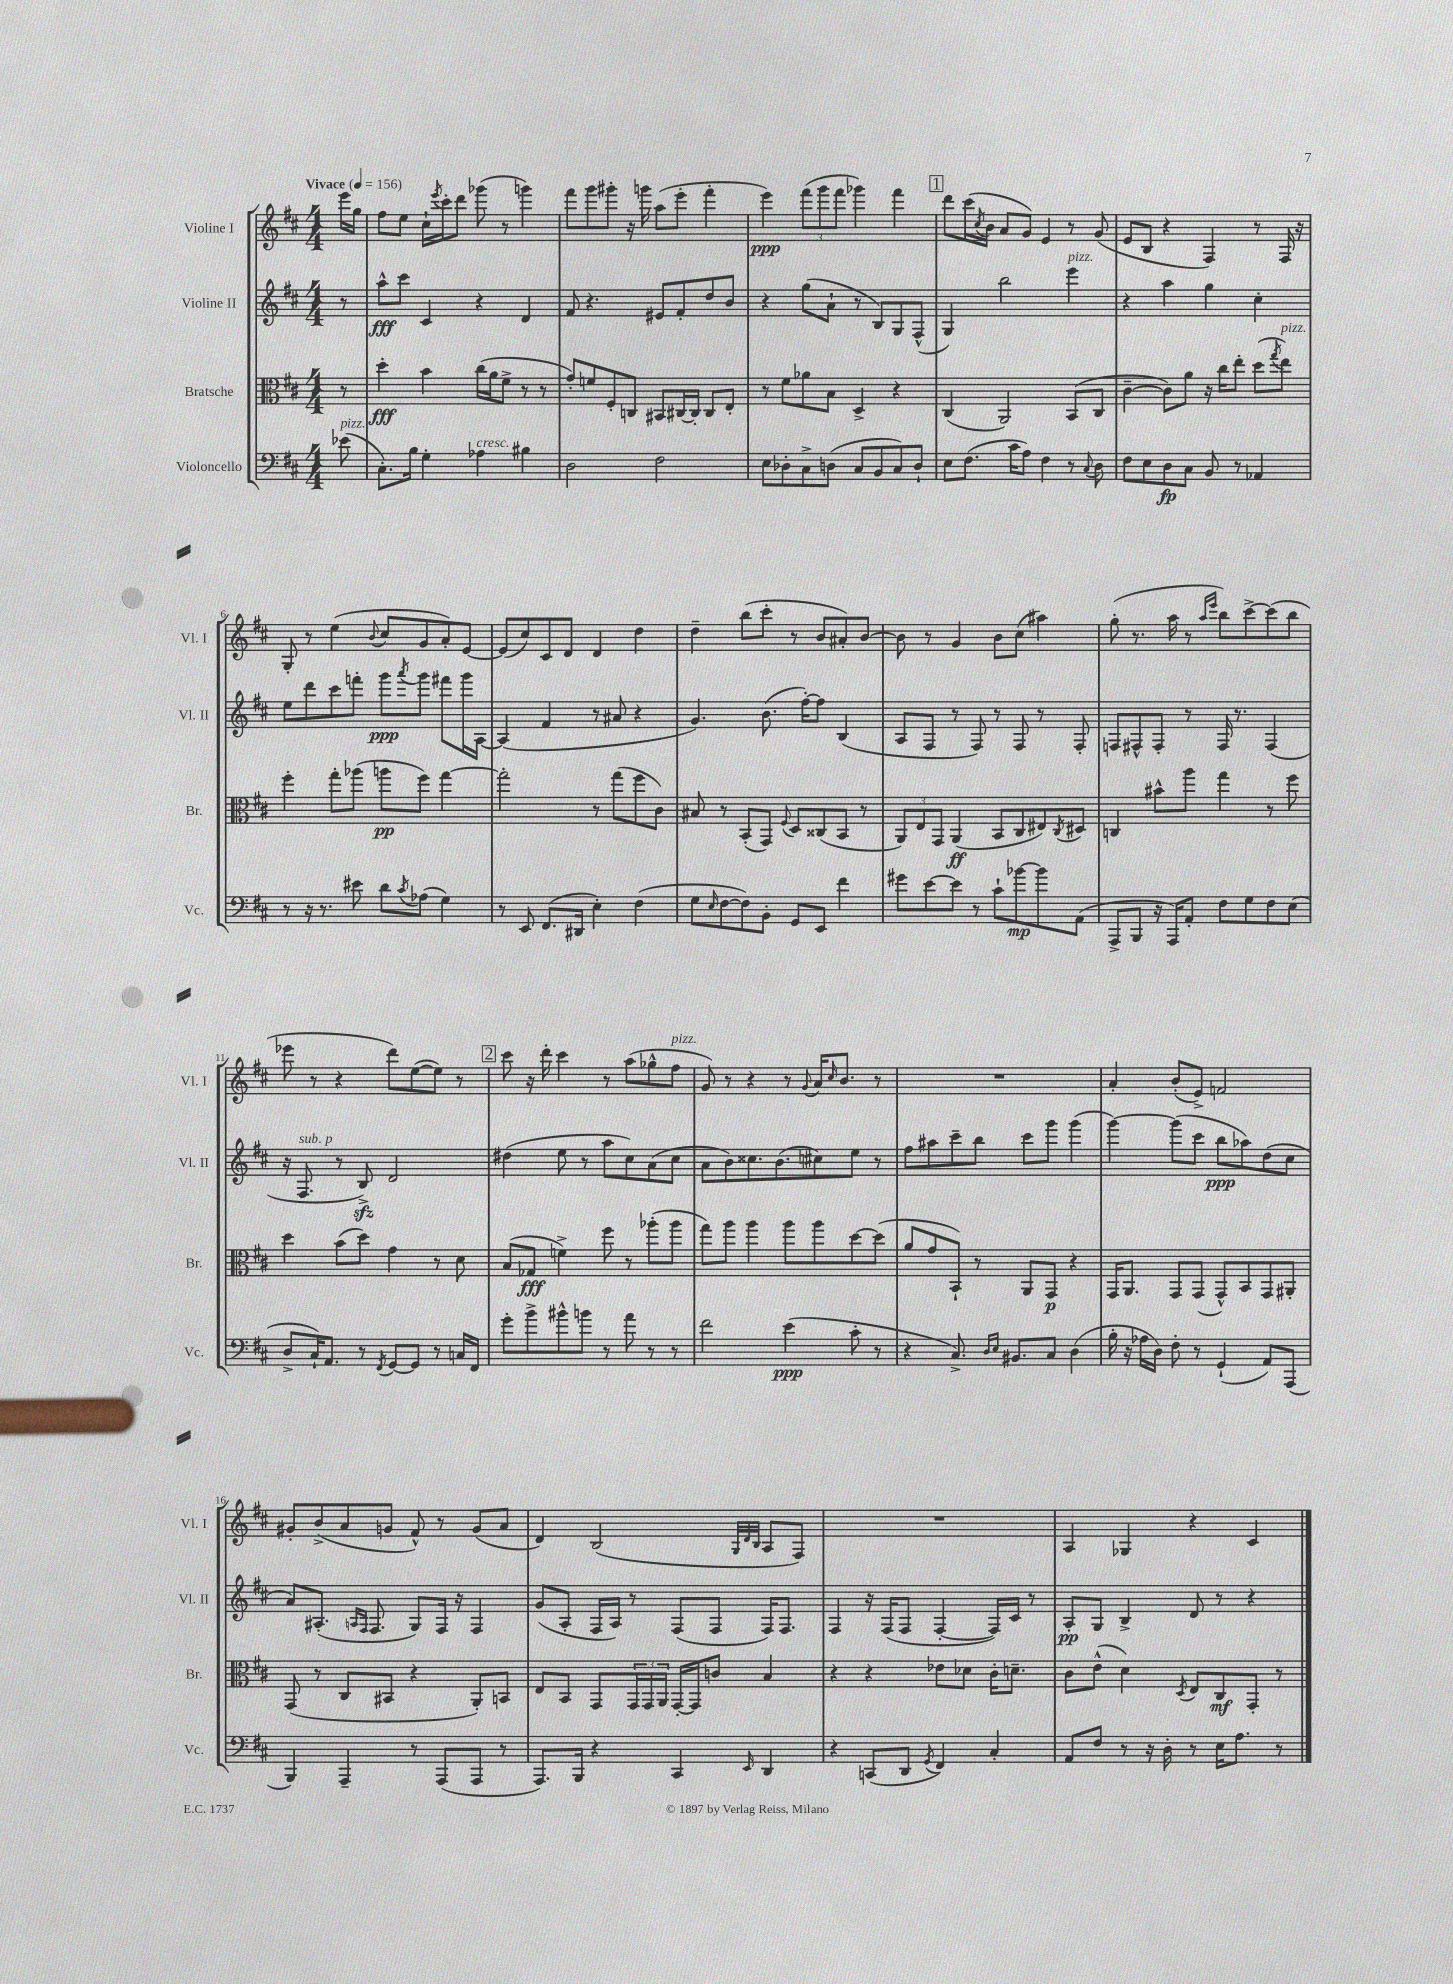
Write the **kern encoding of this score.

**kern	**kern	**kern	**kern
*staff4	*staff3	*staff2	*staff1
*clefF4	*clefC3	*clefG2	*clefG2
*k[f#c#]	*k[f#c#]	*k[f#c#]	*k[f#c#]
*M4/4	*M4/4	*M4/4	*M4/4
*MM156	*MM156	*MM156	*MM156
(8e-	8r	8r	16eee
.	.	.	16gg
=	=	=	=
8.C#')	4dd'	8aa^^	8ff#
.	.	8ccc#	8ee
16B	.	.	.
4G'	4b	4c#	16cc#`
.	.	.	8qeee
.	.	.	16ccc#'
.	.	.	8ddd
4A-	(16cc#	4r	(8ggg-
.	16a	.	.
.	8f#^	.	8r
4B#	8r	4d	4ggg)
.	8r	.	.
=	=	=	=
2D	8g')	8f#	8fff#
.	8f	4.r	8ggg
.	8F#'	.	8ggg#'
.	8C	.	16r
.	.	.	16ggg
2F#	8BB#	8e#	(8aa
.	[16C#	8f#'	8eee'
.	16C#']	.	.
.	8C#	8dd	4fff#'
.	8E'	8b	.
=	=	=	=
8E	8r	4r	4eee)
8D-'	8f#	.	.
8C#^	8a-	(8gg	(12fff#
.	.	.	12ggg
(8D	8B	8a`	.
.	.	.	12fff#
8C#	4D^	8r	4ggg-)
8BB	.	8B)	.
8C#)	4r	8G	4fff#
8D`	.	(8F#^^	.
=	=	=	=
8E	(4C#	4G)	8ddd
(8.F#	.	.	(16ccc#
.	.	.	8qcc#
.	.	.	16b
.	2AA)	2bb	8a
16c#	.	.	.
8A)	.	.	8g)
4F#	.	.	4e
8r	(8BB	4eee	8r
8qqC#	.	.	.
8D	8C#	.	(8g
=	=	=	=
8F#	[4c#~	4r	8e
8E	.	.	8B
8D	8c#])	4aa	4r
8C#	8a	.	.
8BB	16r	4gg	4F#)
.	16cc#	.	.
8r	8ee'	.	.
4AA-	(8dd	4cc#'	8r
.	8qgg	.	.
.	8ee)	.	16F#
.	.	.	16r
=	=	=	=
8r	4ff#'	8ee	8G'
16r	.	8ddd	8r
8.r	.	.	.
.	8gg'	8ccc#	(4ee
8e#	(8aa-	8fff'	.
.	.	.	8qqb
8d	8aa	8ggg	8cc#
8qc#	.	8qaaa	.
(8A-	8ff#)	8ggg	8g
4G)	[4gg	8fff#	8a')
.	.	16ggg	[8e
.	.	[16A	.
=	=	=	=
8r	2gg']	(4A]	(8e]
8EE	.	.	8cc#)
(8.FF#	.	4f#	8c#
.	.	.	8d
16DD#	.	.	.
4E')	8r	8r	4d
.	(8gg	8a#	.
(4F#	8ff#	4r	4dd
.	8c#)	.	.
=	=	=	=
8G	8B#	4.g)	4dd~
16qqE	.	.	.
[8F#	8r	.	.
8F#])	(8BB'	.	(8bb
8BB'	8GG)	(8.b	8ccc#'
.	8qqF#	.	.
8GG	8D	.	8r
.	.	[16ff#')	.
8EE	(8C##	8ff#]	8b
4f#	8BB	(4B	8a#')
.	8r	.	[8b
=	=	=	=
8g#	12AA)	8A	8b]
.	12E	.	.
[8e	.	8F#	8r
.	12GG	.	.
8e]	(4AA	8r	4g
8r	.	8F#)	.
8c#`	8BB	8r	8b
[8b-	8C#	8F#	(8cc#
8b-]	8E#)	8r	4aa#)
.	8qC#	.	.
(8AA	8D#	8F#'	.
=	=	=	=
8AAA^	4C	8F	(8gg'
8BBB	.	8F#^^	8.r
16r	8b#^^	8F#'	.
16AAA)	.	.	16aa
8AA'	8aa	8r	8r
.	.	.	16qqaa
.	.	.	16qqeee
8F#	4gg	16F#	8bb)
.	.	8.r	.
8G	.	.	[8ccc#^
8F#	8r	(4F#	(8ccc#]
(8E	8ff#	.	8bb
=	=	=	=
8D^	4dd	16r	8eee-
.	.	8.F#	.
16C#`)	.	.	8r
8.AA	.	.	.
.	(8b	8r	4r
8r	8dd)	8B^)	.
8qFF#	.	.	.
[8GG	4g	2d	8ddd)
8GG]	.	.	([8ee
8r	8r	.	8ee])
16C	8d	.	8r
16FF#	.	.	.
=	=	=	=
8g'	(8B	(4dd#	8ccc#
8b^	8G-	.	16r
.	.	.	16ddd'
8b#^^	4f^)	8ee	4ccc#
8b	.	8r	.
8r	8ff#	8aa	8r
8a	8r	8cc#)	(8aa
8r	(8aa-'	(8a	8gg-^^
8r	8aa-	8cc#	8ff#
=	=	=	=
2f#	8gg)	8a	8g)
.	8aa	8b)	8r
.	4aa	8.cc##	4r
.	.	(8.b	.
(4e	8aa	.	8r
.	.	.	8qqg
.	8aa	8cc#)	16a
.	.	.	16qqcc#
.	.	.	8.b
8c#'	[8dd	8ee	.
8r	(8dd]	8r	8r
=	=	=	=
4r	8a	8ff#	1r
.	8g	8aa#	.
8.C#^)	8BB`)	8ccc#~	.
.	8r	8bb	.
16qqD	.	.	.
16qqE	.	.	.
8.BB#	.	.	.
.	8AA	8ccc#	.
8C#	8GG	8ggg	.
(4D	4r	(4ggg	.
=	=	=	=
16B'	16GG	[4ggg)	4a'
16r	8.AA	.	.
16A-	.	.	.
16D)	.	.	.
8F#'	8GG	(8ggg]	(8b'
8r	(8GG	8ccc#	8e^)
(4GG`	8GG^^)	8bb	2f
.	8BB	8aa-)	.
8AA)	8GG	(8dd	.
(8AAA	8AA#'	8cc#	.
=	=	=	=
4BBB)	(8GG	8a)	8g#'
.	8r	(8.A#'	(8b^
4AAA~	8C#	.	8a
.	.	16qqA	.
.	.	16qqF#	.
.	.	8.F#	.
.	8BB#	.	8g
8r	4r	8G)	8f#^^)
(8AAA	.	16F#	8r
.	.	16r	.
8AAA	8AA')	4F#	(8g
8r	8BB	.	8a
=	=	=	=
8.AAA)	8E	(8g	4d)
.	8BB	8A'	.
16BBB	.	.	.
4r	8GG	16F#	(2B
.	.	16A)	.
.	24GG	8r	.
.	24GG	.	.
.	24AA	.	.
4CC#	[16GG'	(8F#	.
.	16GG]	.	.
.	8c	8F#	.
.	.	.	32qqG
.	.	.	32qqd
16qqEE	.	.	32qqB
4DD	4B	16F#)	8A
.	.	8.F#	.
.	.	.	8F#)
=	=	=	=
4r	4r	4F#	1r
(8CC	4r	16r	.
.	.	(16F#	.
8DD	.	8F#	.
8qGG	.	.	.
4FF#)	8e-	[4F#'	.
.	8d-	.	.
4C#'	16c#'	16F#])	.
.	8.d~	16c#	.
.	.	8r	.
=	=	=	=
8AA	8c#	8A'	4A
8F#	(8e^^	8G	.
8r	4d)	4B^	4G-
16r	.	.	.
16D'	.	.	.
.	8qD	.	.
8r	8E	8d	4r
16E	8C#	8r	.
8.A	.	.	.
.	8GG'	4r	4c#
8r	8r	.	.
==	==	==	==
*-	*-	*-	*-
